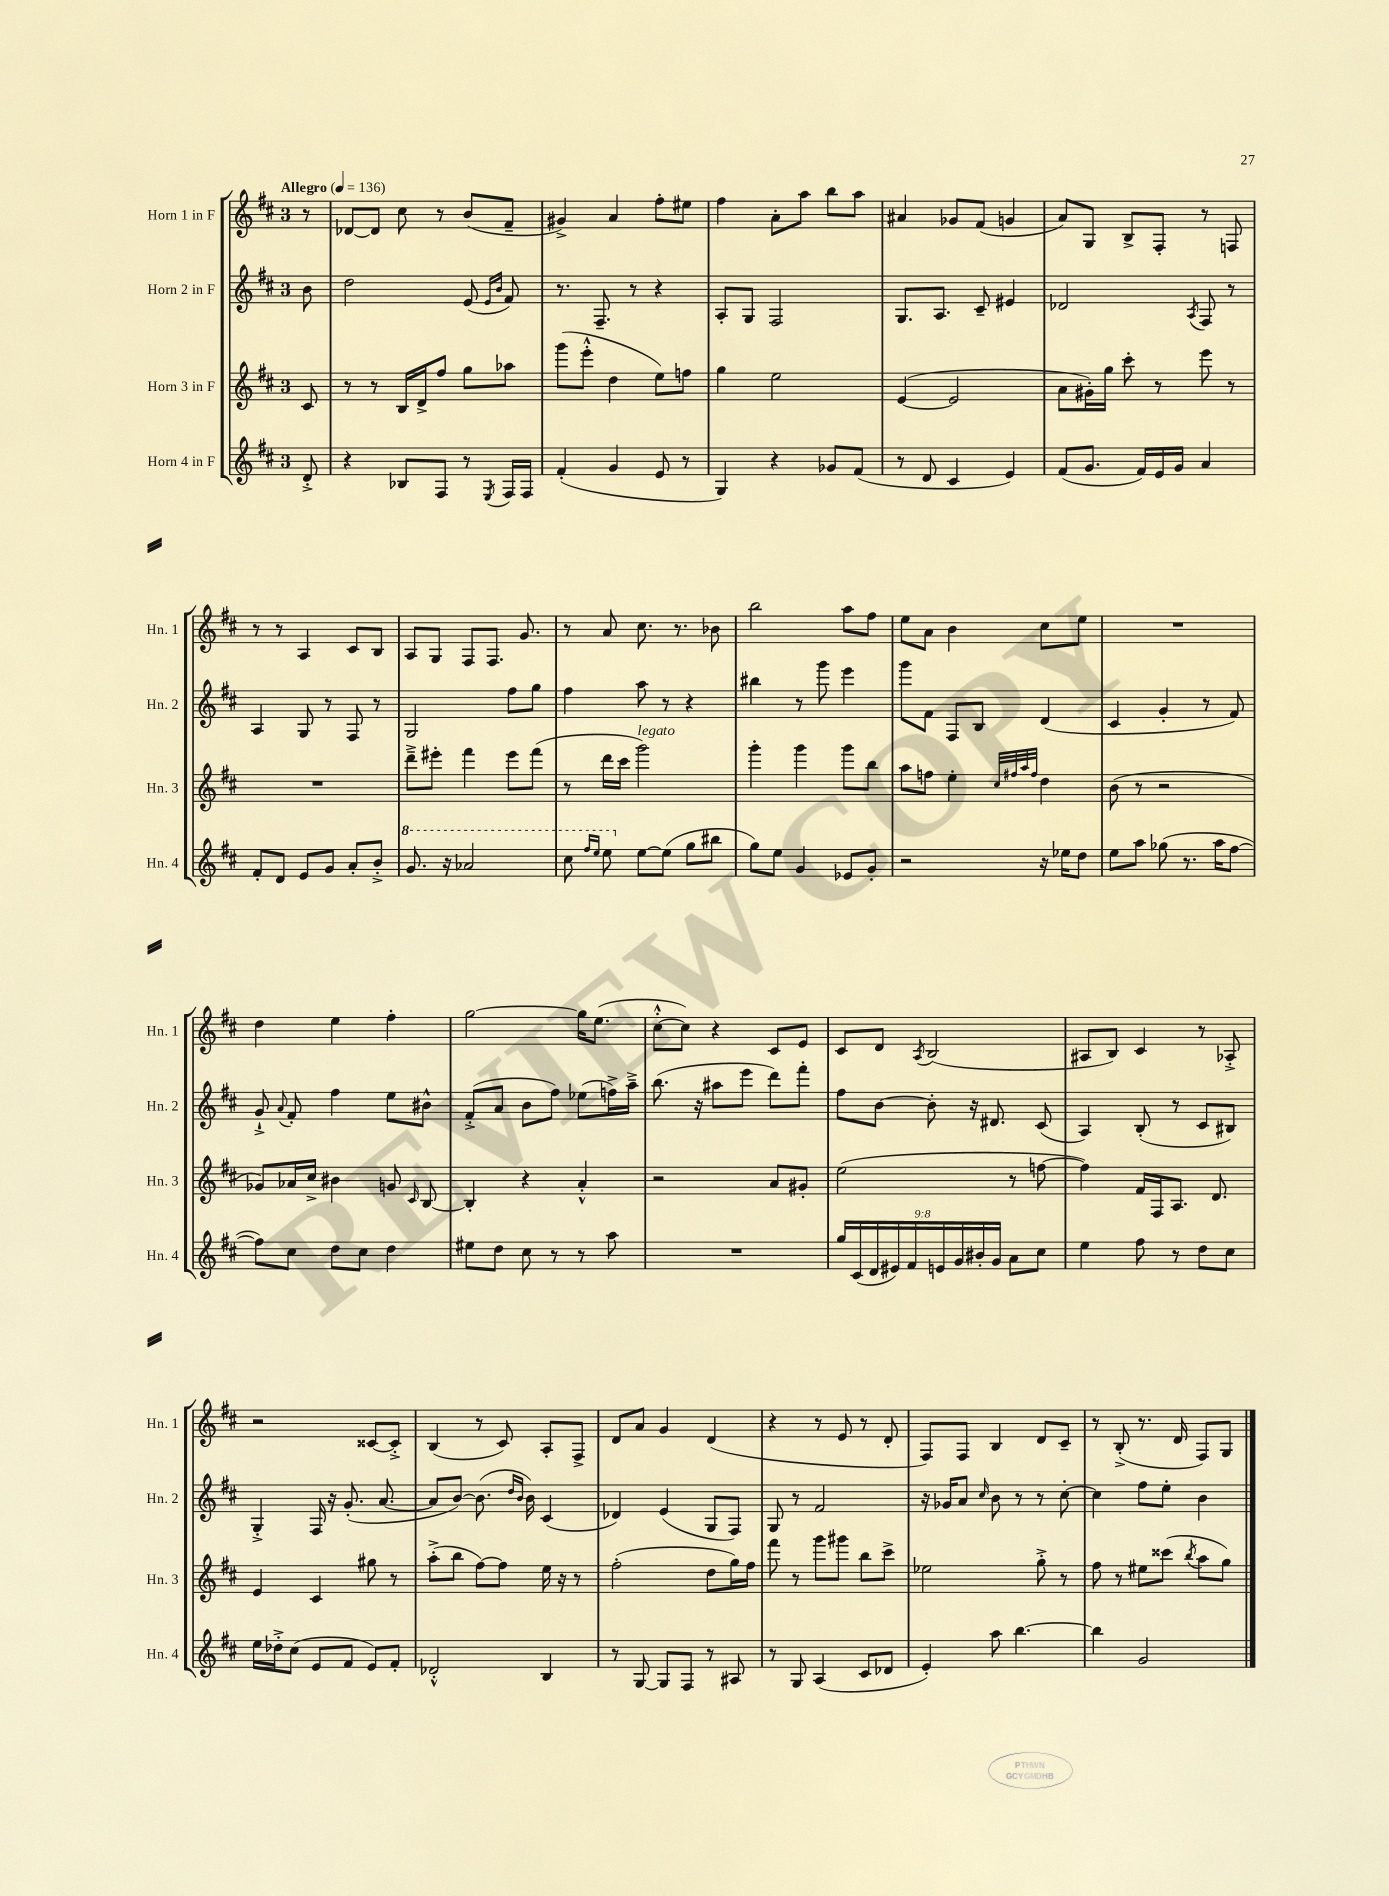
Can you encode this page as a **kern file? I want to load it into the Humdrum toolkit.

**kern	**kern	**kern	**kern
*staff4	*staff3	*staff2	*staff1
*clefG2	*clefG2	*clefG2	*clefG2
*k[f#c#]	*k[f#c#]	*k[f#c#]	*k[f#c#]
*M3/4	*M3/4	*M3/4	*M3/4
*MM136	*MM136	*MM136	*MM136
8d'^	8c#	8b	8r
=	=	=	=
4r	8r	2dd	[8d-
.	8r	.	8d-]
8B-	16B	.	8cc#
.	16d^	.	.
8F#	8ff#	.	8r
8r	8gg	(8e	(8b
.	.	16qqe	.
8qE	.	16qqb	.
16F#	8aa-	8f#)	8f#~
16F#	.	.	.
=	=	=	=
(4f#'	(8ggg	8.r	4g#^)
.	8eee'^^	.	.
.	.	8.F#~	.
4g	4dd	.	4a
.	.	8r	.
8e	8ee)	4r	8ff#'
8r	8ff	.	8ee#
=	=	=	=
4G)	4gg	8A'	4ff#
.	.	8G	.
4r	2ee	2F#	8a'
.	.	.	8aa
8g-	.	.	8bb
(8f#	.	.	8aa
=	=	=	=
8r	([4e	8.G	4a#
8d	.	.	.
.	.	8.A	.
4c#	2e]	.	8g-
.	.	8c#~	(8f#
4e)	.	4e#	4g
=	=	=	=
(8f#	8a	2d-	8a)
8.g	16g#')	.	8G
.	16gg	.	.
.	8ccc#'	.	8B^
16f#)	.	.	.
16e	8r	.	8F#'
16g	.	.	.
.	.	8qA	.
4a	8eee	8F#	8r
.	8r	8r	8F
=	=	=	=
8f#'	2.r	4A	8r
8d	.	.	8r
8e	.	8G	4A
8g	.	8r	.
8a'	.	8F#	8c#
8b'^	.	8r	8B
=	=	=	=
8.gg	8ddd~^	2G	8A
.	8eee#'	.	8G
16r	.	.	.
2aa-	4fff#	.	8F#
.	.	.	8.F#
.	8eee#	8ff#	.
.	.	.	8.g
.	(8fff#	8gg	.
=	=	=	=
8ccc#	8r	4ff#	8r
16qqfff#	.	.	.
16qqeee	.	.	.
8eee	16ddd	.	8a
.	16ccc#	.	.
[8ee	2ggg)	8aa	8.cc#
(8ee]	.	8r	.
.	.	.	8.r
8gg	.	4r	.
8bb#	.	.	8b-
=	=	=	=
8gg)	4ggg'	4bb#	2bb
8ee	.	.	.
4g	4ggg	8r	.
.	.	8ggg	.
8e-	8ggg	4eee	8aa
8g'	8bb	.	8ff#
=	=	=	=
2r	8aa	8ggg	8ee
.	8ff	8f#	8a
.	4ee'	8F#	4b
.	.	8B	.
.	32qqcc#	.	.
.	32qqff#	.	.
.	32qqaa	.	.
.	32qqff#	.	.
16r	4dd	(4d	8cc#
16ee-	.	.	.
8dd	.	.	8ee
=	=	=	=
8ee	(8b	4c#	2.r
8aa	8r	.	.
(8gg-	2r	4g'	.
8.r	.	.	.
.	.	8r	.
16aa	.	.	.
[8ff#	.	8f#)	.
=	=	=	=
8ff#])	8g-)	8g`^	4dd
.	.	8qqa	.
8cc#	16a-	8f#'	.
.	16cc#^	.	.
8dd	4b#	4ff#	4ee
8cc#	.	.	.
4dd	8g	8ee	4ff#'
.	16qqc#	.	.
.	[8B	8b#^^	.
=	=	=	=
8ee#	4B']	(8f#'^	[2gg
8dd	.	8a	.
8cc#	4r	8b	.
8r	.	8ff#)	.
8r	4a'^^	(8ee-	16gg]
.	.	.	(8.ee
8aa	.	16ff^)	.
.	.	16aa~^	.
=	=	=	=
2.r	2r	(8.bb	[8cc#'^^
.	.	.	8cc#])
.	.	16r	.
.	.	8aa#	4r
.	.	8eee	.
.	8a	8ddd)	8c#
.	8g#'	8fff#'	8e
=	=	=	=
18gg	(2ee	8ff#	8c#
(18c#	.	.	.
18d	.	.	.
.	.	[8b	8d
18e#)	.	.	.
18f#	.	.	.
.	.	.	8qA
.	.	8b']	(2B
18e	.	.	.
18g	.	.	.
.	.	16r	.
18b#'	.	.	.
.	.	8.d#	.
18g	.	.	.
8a	8r	.	.
8cc#	[8ff	(8c#	.
=	=	=	=
4ee	4ff])	4A)	8A#
.	.	.	8B)
8ff#	16f#	(8B'	4c#
.	16F#	.	.
8r	8.A	8r	.
8dd	.	8c#	8r
.	8.d	.	.
8cc#	.	8B#)	8A-'^
=	=	=	=
16ee	4e	4G'^	2r
16dd-'^	.	.	.
(8cc#	.	.	.
8e	4c#	16F#	.
.	.	16r	.
8f#	.	(8.g'	.
8e)	8gg#	.	[8c##
.	.	[8.a	.
8f#'	8r	.	8c##'^]
=	=	=	=
2d-'^^	(8aa'^	8a]	(4B
.	8bb	[8b)	.
.	[8ff#)	(8.b]	8r
.	8ff#]	.	8c#)
.	.	16qqdd	.
.	.	16qqb	.
.	.	16b)	.
4B	16ee	(4c#	8A'
.	16r	.	.
.	8r	.	8F#^
=	=	=	=
8r	(2ff#'	4d-)	8d
[8G	.	.	8a
8G]	.	(4e	4g
8F#	.	.	.
8r	8dd	8G	(4d
8A#	16gg)	8F#)	.
.	16ff#	.	.
=	=	=	=
8r	8fff#	8G	4r
8G	8r	8r	.
(4A	8ggg	2f#	8r
.	8ggg#	.	8e
8c#	8bb	.	8r
8d-	8ccc#^	.	8d'
=	=	=	=
4e')	2ee-	16r	8F#)
.	.	16g-	.
.	.	8a	8F#
.	.	16qqcc#	.
8aa	.	8b	4B
[4.bb	.	8r	.
.	8gg'^	8r	8d
.	8r	[8cc#'	8c#~
=	=	=	=
4bb]	8ff#	4cc#]	8r
.	8r	.	(8B'^
2g	8ee#	8ff#	8.r
.	(8ccc##	8ee'	.
.	.	.	16d
.	8qbb	.	.
.	8aa	4b	8F#)
.	8gg)	.	8G
==	==	==	==
*-	*-	*-	*-
